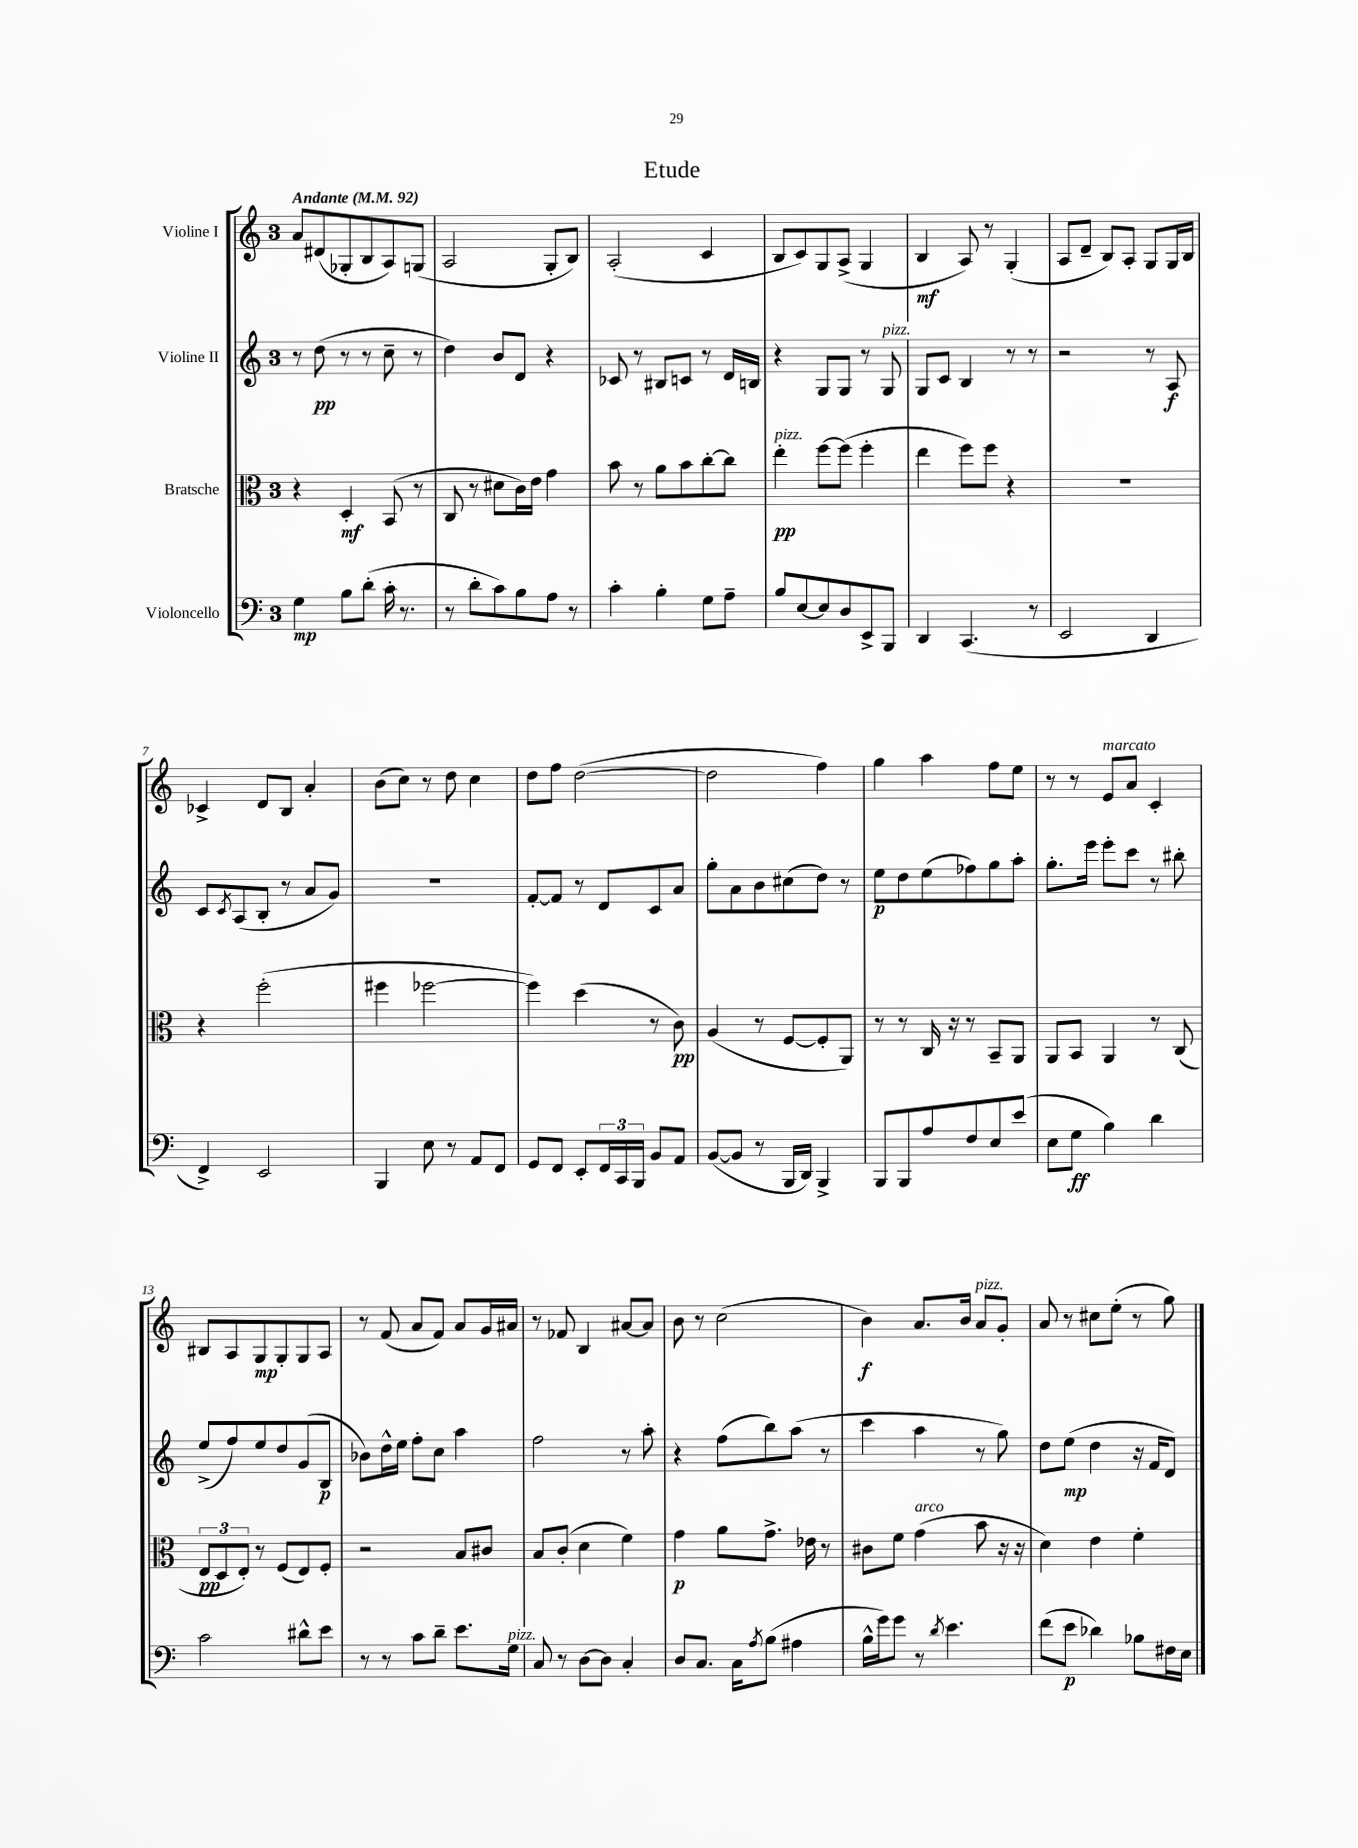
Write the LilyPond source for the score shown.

\header { title = "Etude" }
<<
\new StaffGroup <<
\new Staff = "s0" \with { instrumentName = "Violine I" } {
    \clef treble \key c \major \once \override Staff.TimeSignature.style = #'single-digit \time 3/4 \tempo "Andante" 4 = 92
    a'8 dis'8( ges8-. b8 a8) g8( |
    a2 g8-. b8) |
    a2-.( c'4 |
    b8 c'8) g8 a8->( g4 |
    b4\mf a8) r8 g4-.( |
    a8 d'8-- b8) a8-. g8 g16 b16 |
    ces'4-> d'8 b8 a'4-. |
    b'8( c''8) r8 d''8 c''4 |
    d''8 f''8 d''2~( |
    d''2 f''4) |
    g''4 a''4 f''8 e''8 |
    r8 r8 e'8^\markup { \italic "marcato" } a'8 c'4-. |
    bis8 a8 g8\mp g8-. g8 a8 |
    r8 f'8( a'8 f'8) a'8 g'16 ais'16 |
    r8 fes'8 b4 ais'8~ ais'8 |
    b'8 r8 c''2( |
    b'4\f) a'8. b'16 a'8^\markup { \italic "pizz." } g'8-. |
    a'8 r8 cis''8 e''8-.( r8 g''8) \bar "|." |
}
\new Staff = "s1" \with { instrumentName = "Violine II" } {
    \clef treble \key c \major \once \override Staff.TimeSignature.style = #'single-digit \time 3/4
    r8 d''8\pp( r8 r8 c''8-- r8 |
    d''4) b'8 d'8 r4 |
    ces'8 r8 bis8 c'8 r8 d'16 b16 |
    r4 g8 g8 r8 g8^\markup { \italic "pizz." } |
    g8 c'8 b4 r8 r8 |
    r2 r8 a8\f |
    c'8 \acciaccatura { c'8 } a8( b8-. r8 a'8 g'8) |
    R2. |
    f'8~-. f'8 r8 d'8 c'8 a'8 |
    g''8-. a'8 b'8 cis''8( d''8) r8 |
    e''8\p d''8 e''8( fes''8) g''8 a''8-. |
    g''8.-. e'''16 e'''8-. c'''8 r8 bis''8-. |
    e''8->( f''8) e''8 d''8 g'8( b8\p |
    bes'8) d''16-^ e''16 f''8-. c''8 a''4 |
    f''2 r8 a''8-. |
    r4 f''8( b''8) a''8( r8 |
    c'''4 a''4 r8 g''8) |
    d''8 e''8\mp( d''4 r16 f'16 d'8) \bar "|." |
}
\new Staff = "s2" \with { instrumentName = "Bratsche" } {
    \clef alto \key c \major \once \override Staff.TimeSignature.style = #'single-digit \time 3/4
    r4 d4-.\mf b,8( r8 |
    c8 r8 dis'8 c'16) e'16 g'4 |
    b'8 r8 a'8 b'8 c''8~-. c''8 |
    e''4-.\pp^\markup { \italic "pizz." } f''8~ f''8( f''4-. |
    e''4 f''8) f''8 r4 |
    R2. |
    r4 f''2-.( |
    fis''4 fes''2~ |
    fes''4) d''4( r8 c'8\pp) |
    a4( r8 f8~ f8-. a,8) |
    r8 r8 c16 r16 r8 b,8-- a,8 |
    a,8 b,8 a,4 r8 c8( |
    \tuplet 3/2 { e8\pp d8 e8-.) } r8 f8( e8) f8-. |
    r2 b8 cis'8 |
    b8 c'8-.( d'4 f'4) |
    g'4\p a'8 g'8.-> ees'16 r8 |
    cis'8 f'8 g'4^\markup { \italic "arco" }( b'8 r16 r16 |
    d'4) e'4 f'4-. \bar "|." |
}
\new Staff = "s3" \with { instrumentName = "Violoncello" } {
    \clef bass \key c \major \once \override Staff.TimeSignature.style = #'single-digit \time 3/4
    g4\mp b8 d'8-.( c'16-. r8. |
    r8 d'8-. c'8) b8 a8 r8 |
    c'4-. b4-. g8 a8-- |
    b8 e8~ e8 d8 e,8-> b,,8 |
    d,4 c,4.( r8 |
    e,2 d,4 |
    f,4->) e,2 |
    b,,4 e8 r8 a,8 f,8 |
    g,8 f,8 e,8-. \tuplet 3/2 { f,16 c,16 b,,16 } b,8 a,8 |
    b,8~( b,8 r8 b,,16 d,16) b,,4-> |
    b,,8 b,,8 a8 f8 e8 e'8( |
    e8 g8\ff b4) d'4 |
    c'2 dis'8-^ e'8 |
    r8 r8 c'8 d'8-- e'8. g16^\markup { \italic "pizz." } |
    c8 r8 d8~ d8 c4-. |
    d8 c8. c16 \acciaccatura { a8 } b8( ais4 |
    b16-^ g'16) g'8 r8 \acciaccatura { d'8 } e'4. |
    f'8( e'8\p des'4) bes8 fis16 e16 \bar "|." |
}
>>
>>
